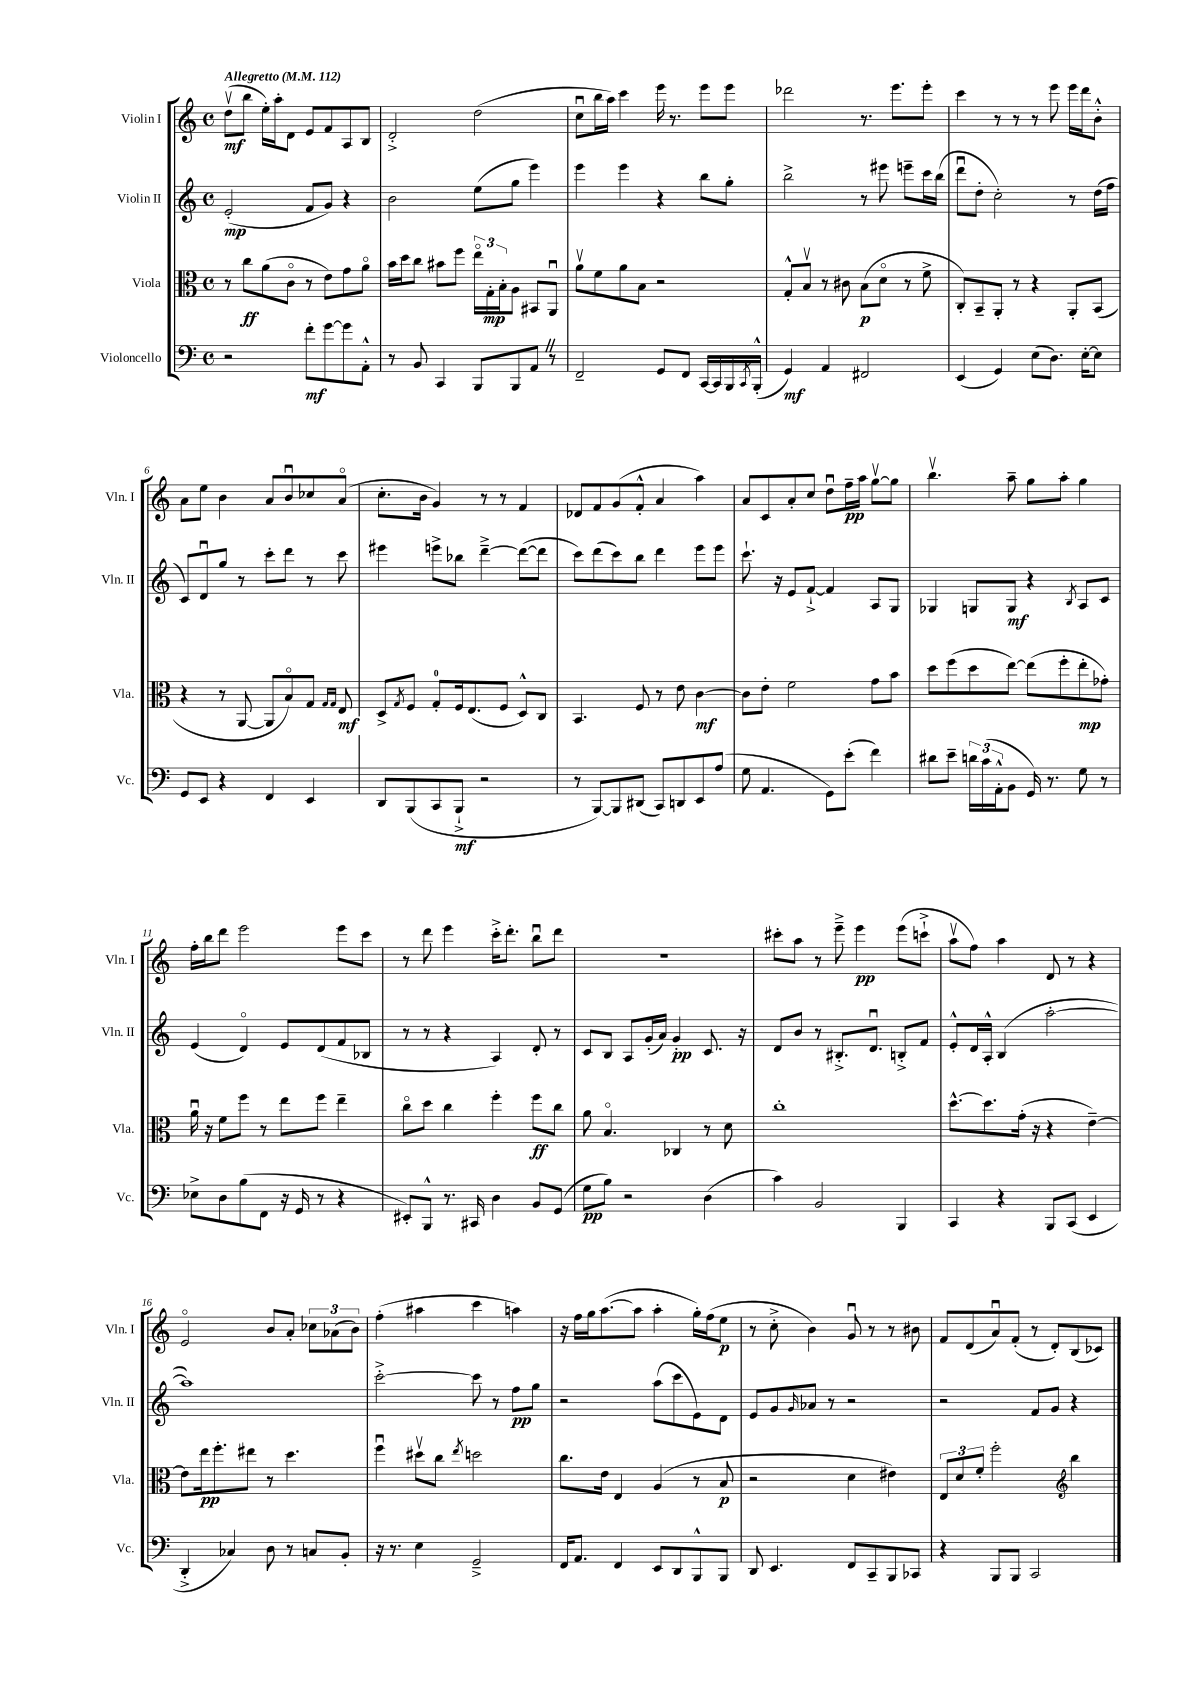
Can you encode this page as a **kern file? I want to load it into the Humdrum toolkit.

**kern	**kern	**kern	**kern
*staff4	*staff3	*staff2	*staff1
*clefF4	*clefC3	*clefG2	*clefG2
*k[]	*k[]	*k[]	*k[]
*M4/4	*M4/4	*M4/4	*M4/4
*met(c)	*met(c)	*met(c)	*met(c)
*MM112	*MM112	*MM112	*MM112
2r	8r	(2e'/	(8ddv\L
.	8cc\L	.	8bb\J
.	(8a\	.	16ee'\LL)
.	.	.	16aa'\J
.	8co\J	.	8d\J
8f'\L	8r	8f/L	8e/L
[8g\	8e\L)	8g/J)	8f/
8g\]	8g\	4r	8A/
8AA'^^\J	8ao\J	.	8B/J
=	=	=	=
8r	16b\LL	2b\	2d'^/
.	16dd\J	.	.
8BB/	8cc\J	.	.
4CC/	8b#\L	.	.
.	8ff\J	.	.
8BBB/L	24eeo\LL	(8ee\L	(2dd\
.	24G'\	.	.
.	24B'\J	.	.
8BBB/	8A\J	8gg\J	.
8AA/J	8BB#/L	4eee\)	.
8r	8AAu/J	.	.
=	=	=	=
2FF~/	8av\L	4eee\	8ccu\L
.	8f\	.	16bb\L
.	.	.	16aa\JJ)
.	8a\	4eee\	4ccc\
.	8B\J	.	.
8GG/L	2r	4r	16eee\
.	.	.	8.r
8FF/J	.	.	.
[16CC/LL	.	8bb\L	8eee\L
16CC/]	.	.	.
16BBB/	.	8gg'\J	8eee\J
8qCC/	.	.	.
(16BBB'^^/JJ	.	.	.
=	=	=	=
4GG/)	8G'^^/L	2bb^\	2ddd-\
.	8Bv/J	.	.
4AA/	8r	.	.
.	8c#\	.	.
2FF#/	(8B\L	8r	8.r
.	8do\J	8eee#\	.
.	.	.	8.eee\L
.	8r	8eee~\L	.
.	8f^\	16ccc\L	8eee'\J
.	.	(16bb\JJ	.
=	=	=	=
(4EE/	8C'/L)	8dddu\L	4ccc\
.	8BB~/	8dd'\J	.
4GG/)	8AA'/J	2cc'\)	8r
.	8r	.	8r
(8E\L	4r	.	8r
8.D\J)	.	.	8eee\
.	8AA'/L	8r	16eee\LL
[16E'\LK	.	.	16ddd\J
8E\]J	(8BB/J	(16dd\LL	8b'^^\J
.	.	16ff\JJ	.
=	=	=	=
8GG/L	4r	8c/L)	8a\L
8EE/J	.	8du/	8ee\J
4r	8r	8gg/J	4b\
.	[8AA/	8r	.
4FF/	8AA/]L	8ccc'\L	8a/L
.	8Bo/)	8ddd\J	8bu/
4EE/	8G/J	8r	8cc-/
.	16qqG/LL	.	.
.	16qqG/JJ	.	.
.	8E/	8ccc\	(8ao/J
=	=	=	=
8DD/L	8D^/L	4eee#\	8.cc'\L
.	8qG/	.	.
(8BBB/	8F/J	.	.
.	.	.	16b\Jk
8CC/	8G'/L	8eee^\L	4g/)
8BBB`^/J	16F/k	8bb-\J	.
.	(8.E/	.	.
2r	.	[4ddd~^\	8r
.	8F/J	.	8r
.	8D^^/L)	(8ddd\_L	4f/
.	8C/J	8ddd\]J	.
=	=	=	=
8r	4.BB/	8ccc\L)	8d-/L
[8BBB/L)	.	(8ddd\	8f/
8BBB/]	.	8ccc\)	(8g/
(8DD#/J	8F/	8bb\J	8f'^^/J
8CC/L)	8r	4ddd\	4a/
8DD/	8e\	.	.
8EE/	[4c\	8eee\L	4aa\)
(8A/J	.	8eee\J	.
=	=	=	=
8G\	8c\]L	8.ccc`\	8a/L
4.AA/	8e'\J	.	8c/
.	.	16r	.
.	2f\	8e/L	8a'/
.	.	[8f`^/J	8cc/J
8GG\L)	.	4f/]	8ddu\L
(8e'\J	.	.	16ff~\L
.	.	.	16aa\JJ
4f\)	8g\L	8A/L	[8ggv\L
.	8b\J	8G/J	8gg\]J
=	=	=	=
8d#\L	8dd\L	4G-/	4.bbv\
8e~\J	(8ff\	.	.
24d\LL	8dd\	8G/L	.
(24c\	.	.	.
24AA'^^\J	.	.	.
8BB\J	[8ee\J)	8G/J	8aa~\
16GG/)	(8ee\]L	4r	8gg\L
8.r	.	.	.
.	8ff'\	.	8aa'\J
.	.	8qB/	.
8G\	8ee'\	8A/L	4gg\
8r	8g-'\J)	8c/J	.
=	=	=	=
8E-^\L	16au\	(4e/	16ff'\LL
.	16r	.	16bb\J
8D\	8f\L	.	8ddd\J
(8B\	8ff\J	4do/)	2eee\
8FF\J	8r	.	.
16r	8ee\L	8e/L	.
16GG/	.	.	.
8r	8ff\J	(8d/	.
4r	4ee~\	8f/	8eee\L
.	.	8B-/J	8ccc\J
=	=	=	=
8EE#'/L)	8cco\L	8r	8r
8BBB^^/J	8dd\J	8r	8ddd\
8.r	4cc\	4r	4eee\
16CC#/	.	.	.
4D\	4ff'\	4A/)	16ccc'^\LK
.	.	.	8.ddd'\J
8BB/L	8ff\L	8d'/	8bbu\L
(8GG/J	8cc\J	8r	8ddd\J
=	=	=	=
8G\L	8a\	8c/L	1r
8B\J)	4.Bo/	8B/J	.
2r	.	8A/L	.
.	.	(16g'/L	.
.	.	16a/JJ)	.
.	4C-/	4g'/	.
(4D\	8r	8.c/	.
.	8d\	.	.
.	.	16r	.
=	=	=	=
4c\)	1cc'	8d/L	8ccc#'\L
.	.	8b/J	8aa\J
2BB/	.	8r	8r
.	.	8.B#'^/L	8eee~^\
.	.	.	4eee\
.	.	8.du/J	.
4BBB/	.	8B'^/L	(8eee\L
.	.	8f/J	8ccc`^\J
=	=	=	=
4CC/	[8.dd^^\L	8e'^^/L	8aav\L
.	.	16d/L	8ff\J)
.	8.dd\]	16A'^^/JJ	.
4r	.	(4B/	4aa\
.	(16g'\Jk	.	.
.	16r	.	.
8BBB/L	4r	[2aa'\	8d/
(8CC/J	.	.	8r
4EE/	[4e~\)	.	4r
=	=	=	=
4DD'^/	8e\]L	1aa])	2eo/
.	16ee\k	.	.
.	8.ff'\	.	.
4C-/)	.	.	.
.	8ee#\J	.	.
8D\	8r	.	8b/L
8r	4.dd\	.	8a'/J
8C/L	.	.	12cc-\L
.	.	.	(12a-\
8BB'/J	.	.	.
.	.	.	12b\J)
=	=	=	=
16r	4ffu\	[2ccc'^\	(4ff'\
8.r	.	.	.
4E\	8dd#v\L	.	4aa#\
.	8cc\J	.	.
.	8qee/	.	.
2GG~^/	2dd\	8ccc\]	4ccc\
.	.	8r	.
.	.	8ff\L	4aa\)
.	.	8gg\J	.
=	=	=	=
16FF/LK	8.cc\L	2r	16r
8.AA/J	.	.	16ff\LL
.	.	.	16gg\J
.	16e\Jk	.	([8.aa\
4FF/	4E/	.	.
.	.	.	8aa\]J
8EE/L	(4A/	(8aa\L	4aa'\
8DD/	.	8ccc\	.
8BBB^^/	8r	8e\)	16gg'\LL)
.	.	.	(16ff\J
8BBB/J	8B/	8d\J	8ee\J
=	=	=	=
8DD/	2r	8e/L	8r
4.EE/	.	8g/	8cc'^\
.	.	16qqg/	.
.	.	8a-/J	4b\)
.	.	8r	.
8FF/L	4d\	2r	8gu/
8CC~/	.	.	8r
8BBB/	4e#\)	.	8r
8CC-/J	.	.	8b#\
=	=	=	=
4r	12E/L	2r	8f/L
.	12d/	.	.
.	.	.	(8d/
.	12f'/J	.	.
8BBB/L	2ff'\	.	8au/)
8BBB/J	.	.	(8f'/J
2CC/	.	8f/L	8r
.	.	8g/J	8d'/L)
*	*clefG2	*	*
.	4bb\	4r	(8B/
.	.	.	8c-/J)
==	==	==	==
*-	*-	*-	*-
